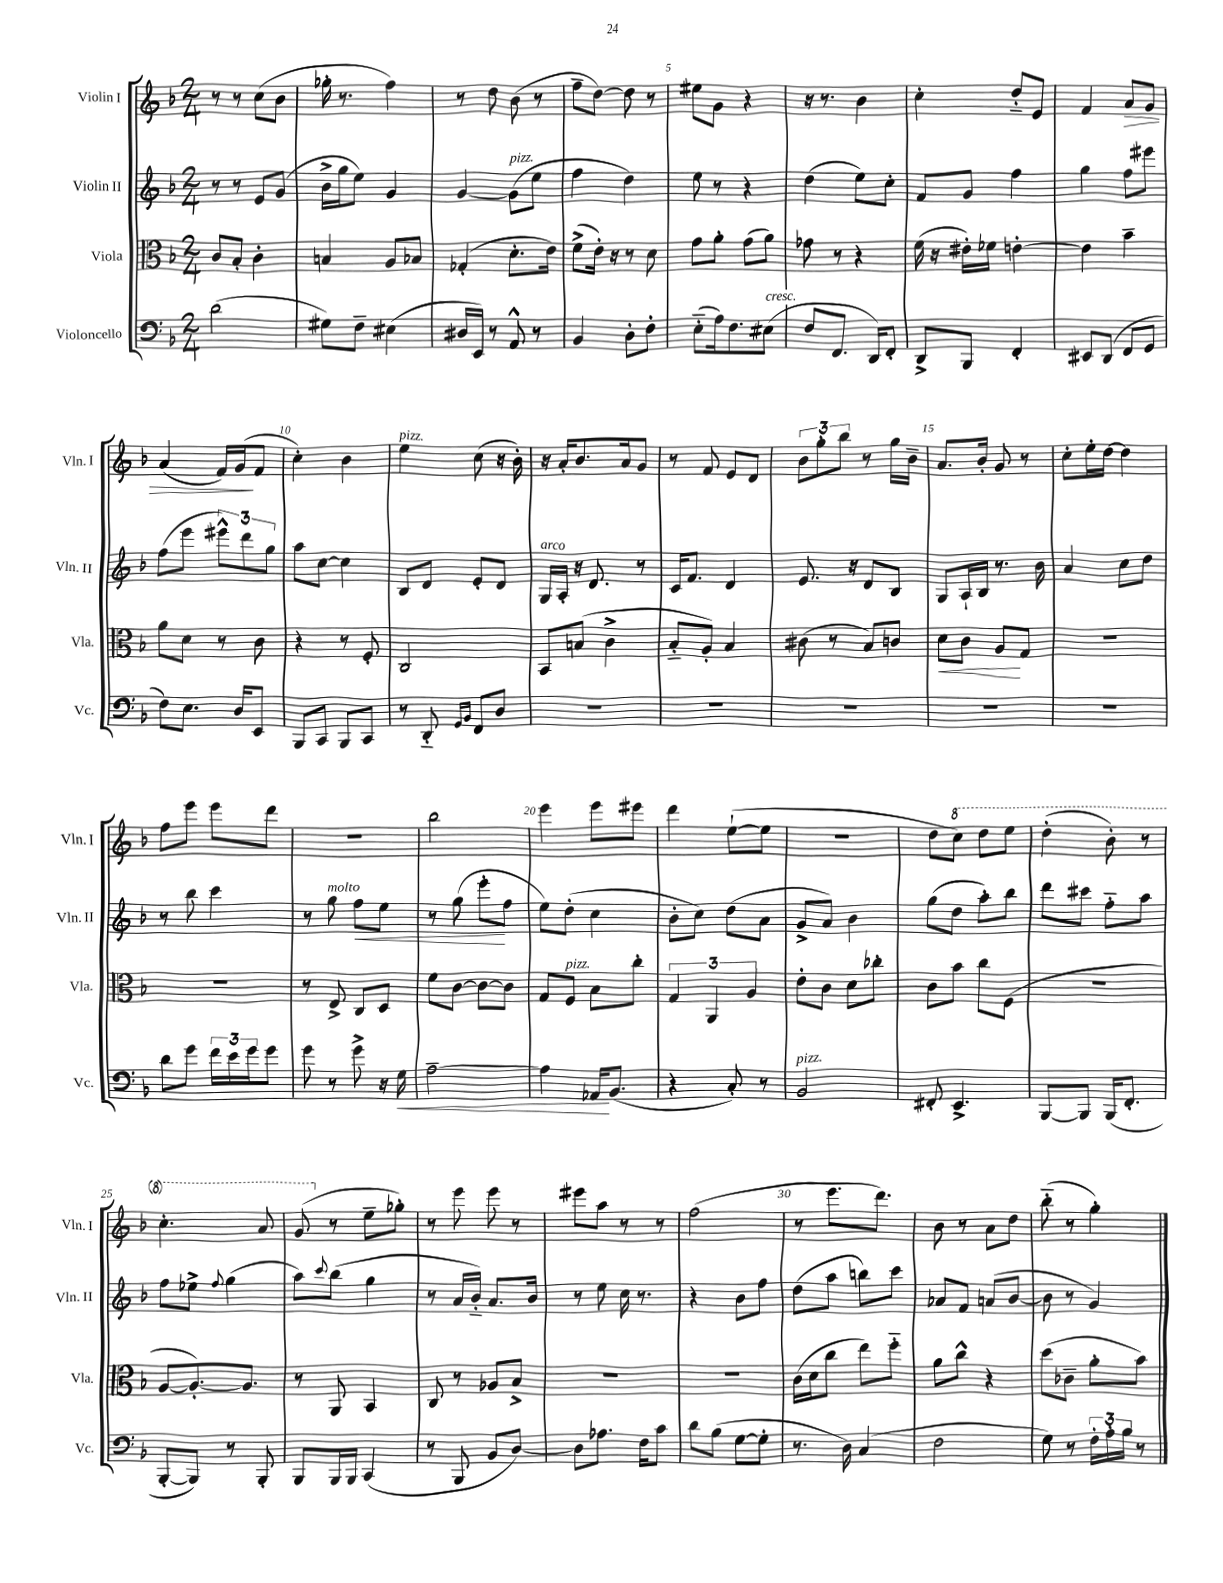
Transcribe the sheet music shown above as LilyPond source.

<<
\new StaffGroup <<
\new Staff = "s0" \with { instrumentName = "Violin I" shortInstrumentName = "Vln. I" } {
    \clef treble \key f \major \numericTimeSignature \time 2/4
    r8 r8 c''8( bes'8 |
    ges''16-. r8. f''4) |
    r8 d''8 bes'8( r8 |
    f''8-- d''8~) d''8 r8 |
    eis''8 g'8 r4 |
    r16 r8. bes'4 |
    c''4-. d''8-_ e'8 |
    f'4 a'8\> g'8 |
    a'4( f'16) g'16\!( f'8 |
    c''4-.) bes'4 |
    e''4^\markup { \italic "pizz." } c''8( r16 bes'16-.) |
    r16 a'16-. bes'8. a'16 g'8 |
    r8 f'8 e'8 d'8 |
    \tuplet 3/2 { bes'8 g''8-. bes''8 } r8 g''16 bes'16-- |
    a'8. bes'16-. g'8 r8 |
    c''8-. e''16-. d''16~ d''4 |
    f''8 e'''8 e'''8 d'''8 |
    r2 |
    bes''2 |
    e'''4 e'''8 eis'''8 |
    d'''4 e''8~-!( e''8 |
    R2 |
    d''8 \ottava #1 c'''8) d'''8 e'''8 |
    d'''4-.( bes''8-.) r8 |
    c'''4.-. a''8 |
    g''8( \ottava #0 r8 e''8-- ges''8-.) |
    r8 e'''8 e'''8 r8 |
    eis'''8 a''8 r8 r8 |
    f''2( |
    r8 e'''8. d'''8.) |
    bes'8 r8 a'8 d''8 |
    bes''8-_( r8 g''4-.) \bar "|." |
}
\new Staff = "s1" \with { instrumentName = "Violin II" shortInstrumentName = "Vln. II" } {
    \clef treble \key f \major \numericTimeSignature \time 2/4
    r8 r8 e'8 g'8( |
    bes'16-> g''16 e''8) g'4 |
    g'4~ g'8^\markup { \italic "pizz." }( e''8 |
    f''4 d''4) |
    e''8 r8 r4 |
    d''4( e''8) c''8-. |
    f'8 g'8 f''4 |
    g''4 f''8 eis'''8 |
    f''8( e'''8 \tuplet 3/2 { eis'''8-^) d'''8 g''8 } |
    a''8 c''8~ c''4 |
    bes8 d'8 e'8-. d'8 |
    g16^\markup { \italic "arco" } a16-. r16 d'8. r8 |
    c'16 f'8. d'4 |
    e'8. r16 d'8 bes8 |
    g8 a16-! bes16 r8. bes'16 |
    a'4 c''8 d''8 |
    r8 bes''8 c'''4 |
    r8 g''8^\markup { \italic "molto" } f''8\< e''8 |
    r8 g''8( e'''8-.\! f''8 |
    e''8) d''8-.( c''4 |
    bes'8-. c''8) d''8( a'8 |
    g'8-> a'8) bes'4 |
    g''8( d''8 a''8-.) bes''8 |
    d'''8 cis'''8 f''8-_ a''8 |
    f''8 ees''8-> \appoggiatura { f''8 } g''4( |
    a''8) \appoggiatura { c'''8 } bes''8( g''4 |
    r8 a'16 bes'16-_) a'8. bes'16 |
    r8 e''8 c''16 r8. |
    r4 bes'8 f''8 |
    d''8( a''8 b''8) c'''8 |
    aes'8 f'8 a'8( bes'8~ |
    bes'8 r8 g'4) \bar "|." |
}
\new Staff = "s2" \with { instrumentName = "Viola" shortInstrumentName = "Vla." } {
    \clef alto \key f \major \numericTimeSignature \time 2/4
    c'8 bes8-. c'4-. |
    b4 a8 bes8 |
    ges4-.( d'8.-. e'16) |
    f'8->( e'16-.) r16 r8 d'8 |
    g'8 a'8-. g'8( a'8) |
    ges'8 r8 r4 |
    f'16( r16 eis'16-.) fes'16 e'4~-. |
    e'4 bes'4-- |
    a'8 d'8 r8 c'8 |
    r4 r8 f8-. |
    c2 |
    bes,8 b8( c'4-> |
    bes8-_ a8-.) bes4 |
    cis'8( r8 bes8) c'8 |
    d'8\< c'8 a8\! g8 |
    R2 |
    R2 |
    r8 e8-> c8 d8 |
    f'8 c'8~ c'8~ c'8 |
    g8 f8^\markup { \italic "pizz." } bes8 c''8-. |
    \tuplet 3/2 { g4 a,4 a4 } |
    e'8-. c'8 d'8 ces''8-. |
    c'8 bes'8 c''8 f8( |
    R2 |
    a8~ a8.~-.) a8. |
    r8 a,8 bes,4 |
    c8 r8 aes8 bes8-> |
    R2 |
    r2 |
    c'16( d'16 c''8 e''8) f''8-_ |
    a'8 c''8-^ r4 |
    d''8( ces'8-- a'8-. bes'8) \bar "|." |
}
\new Staff = "s3" \with { instrumentName = "Violoncello" shortInstrumentName = "Vc." } {
    \clef bass \key f \major \numericTimeSignature \time 2/4
    d'2( |
    gis8) f8-- eis4( |
    dis16 e,16) r8 a,8-^ r8 |
    bes,4 d8-. f8-. |
    e8-_( a16) f8. eis8^\markup { \italic "cresc." }( |
    f8 f,8. d,16) f,8-. |
    d,8-> bes,,8 f,4-. |
    eis,8 d,8( f,8 g,8 |
    f8) e8. d16 e,8 |
    bes,,8 c,8 bes,,8 c,8 |
    r8 d,8-_ \grace { g,16 bes,16 } f,8 d8 |
    R2 |
    R2 |
    R2 |
    R2 |
    R2 |
    d'8 g'8 \tuplet 3/2 { f'16 e'16 g'16 } g'8 |
    g'8 r8 g'8-> r16 g16\< |
    a2~-- |
    a4 aes,16\! bes,8.( |
    r4 c8-.) r8 |
    bes,2^\markup { \italic "pizz." } |
    fis,8-. e,4.-> |
    bes,,8~ bes,,8 bes,,16( f,8.-. |
    bes,,8~-. bes,,8) r8 bes,,8-. |
    bes,,8 bes,,16 bes,,16 c,4( |
    r8 bes,,8 bes,8 d8~) |
    d8 aes8. f16 c'8 |
    d'8 bes8( g8~ g8-. |
    r8. d16) c4( |
    f2 |
    g8) r8 \tuplet 3/2 { f16-. a16-. bes16 } r8 \bar "|." |
}
>>
>>
\layout { \context { \Score \override BarNumber.break-visibility = ##(#f #t #t) barNumberVisibility = #(every-nth-bar-number-visible 5) } }
